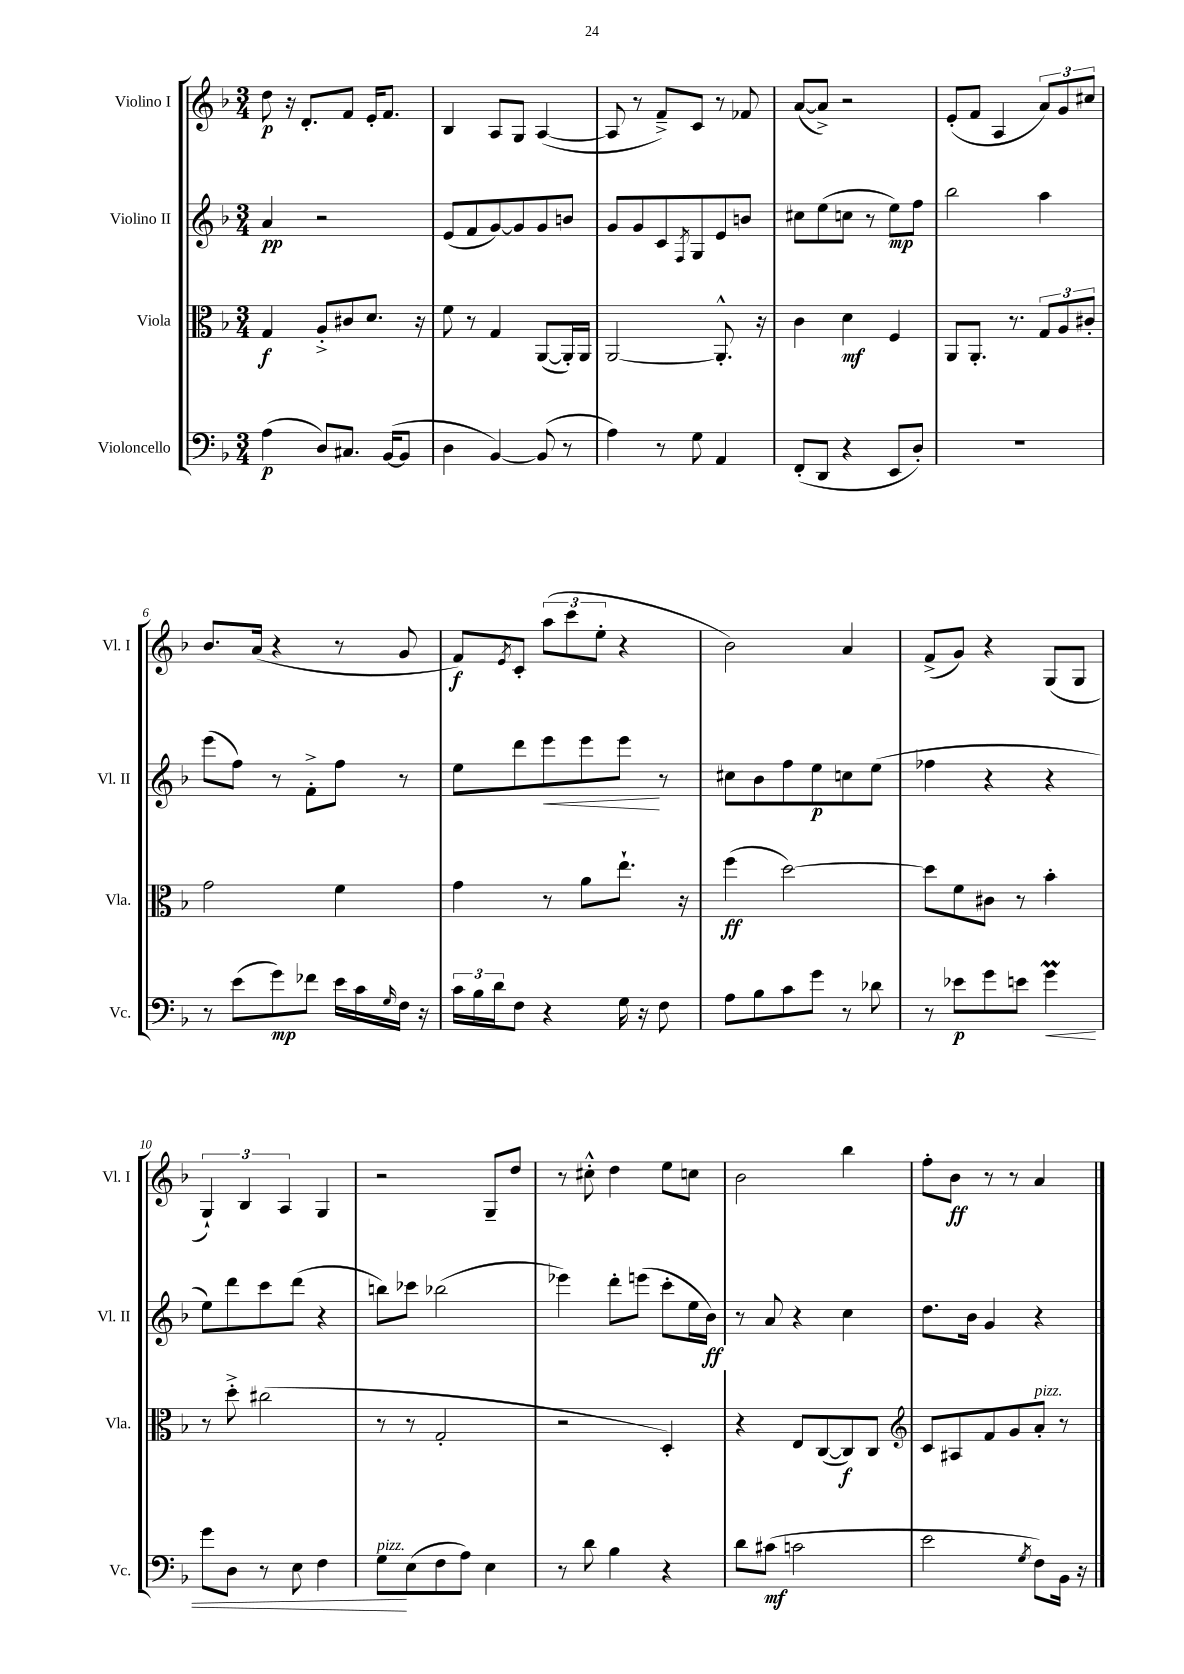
<<
\new StaffGroup <<
\new Staff = "s0" \with { instrumentName = "Violino I" shortInstrumentName = "Vl. I" } {
    \clef treble \key f \major \numericTimeSignature \time 3/4
    d''8\p r16 d'8.-. f'8 e'16-. f'8. |
    bes4 a8 g8 a4~( |
    a8 r8 f'8--->) c'8 r8 fes'8 |
    a'8~( a'8->) r2 |
    e'8-.( f'8 a4 \tuplet 3/2 { a'8) g'8 cis''8 } |
    bes'8. a'16( r4 r8 g'8 |
    f'8\f) \acciaccatura { e'8 } c'8-. \tuplet 3/2 { a''8( c'''8 e''8-. } r4 |
    bes'2) a'4 |
    f'8->( g'8) r4 g8( g8 |
    \tuplet 3/2 { g4-!) bes4 a4 } g4 |
    r2 g8-- d''8 |
    r8 cis''8-.-^ d''4 e''8 c''8 |
    bes'2 bes''4 |
    f''8-. bes'8\ff r8 r8 a'4 \bar "|." |
}
\new Staff = "s1" \with { instrumentName = "Violino II" shortInstrumentName = "Vl. II" } {
    \clef treble \key f \major \numericTimeSignature \time 3/4
    a'4\pp r2 |
    e'8( f'8 g'8~) g'8 g'8 b'8 |
    g'8 g'8 c'8 \acciaccatura { f8 } g8 e'8 b'8 |
    cis''8 e''8( c''8 r8 e''8\mp) f''8 |
    bes''2 a''4 |
    e'''8( f''8) r8 f'8-.-> f''8 r8 |
    e''8 d'''8 e'''8\< e'''8 e'''8\! r8 |
    cis''8 bes'8 f''8 e''8\p c''8 e''8( |
    fes''4 r4 r4 |
    e''8) d'''8 c'''8 d'''8( r4 |
    b''8) ces'''8 bes''2( |
    ees'''4) d'''8-. e'''8( c'''8-. e''16 bes'16\ff) |
    r8 a'8 r4 c''4 |
    d''8. bes'16 g'4 r4 \bar "|." |
}
\new Staff = "s2" \with { instrumentName = "Viola" shortInstrumentName = "Vla." } {
    \clef alto \key f \major \numericTimeSignature \time 3/4
    g4\f a8-.-> cis'8 d'8. r16 |
    f'8 r8 g4 a,8~( a,16-.) a,16 |
    a,2~ a,8.-.-^ r16 |
    c'4 d'4\mf f4 |
    a,8 a,8.-. r8. \tuplet 3/2 { g8 a8 cis'8-. } |
    g'2 f'4 |
    g'4 r8 a'8 e''8.-! r16 |
    f''4\ff( d''2~) |
    d''8 f'8 cis'8 r8 bes'4-. |
    r8 d''8-.-> cis''2( |
    r8 r8 g2-. |
    r2 d4-.) |
    r4 e8 c8~( c8\f) c8 |
    \clef treble c'8 ais8 f'8 g'8 a'8-.^\markup { \italic "pizz." } r8 \bar "|." |
}
\new Staff = "s3" \with { instrumentName = "Violoncello" shortInstrumentName = "Vc." } {
    \clef bass \key f \major \numericTimeSignature \time 3/4
    a4\p( d8) cis8. bes,16~( bes,8 |
    d4 bes,4~) bes,8( r8 |
    a4) r8 g8 a,4 |
    f,8-.( d,8 r4 e,8 d8-.) |
    R2. |
    r8 e'8( g'8\mp) fes'8 e'16 c'16 \grace { g16 } f16 r16 |
    \tuplet 3/2 { c'16 bes16 d'16 } f8 r4 g16 r16 f8 |
    a8 bes8 c'8 g'8 r8 des'8 |
    r8 ees'8\p g'8 e'8 g'4\prall\< |
    g'8 d8 r8 e8 f4 |
    g8\!^\markup { \italic "pizz." } e8( f8 a8) e4 |
    r8 d'8 bes4 r4 |
    d'8 cis'8\mf( c'2 |
    e'2 \acciaccatura { g8 } f8) bes,16 r16 \bar "|." |
}
>>
>>
